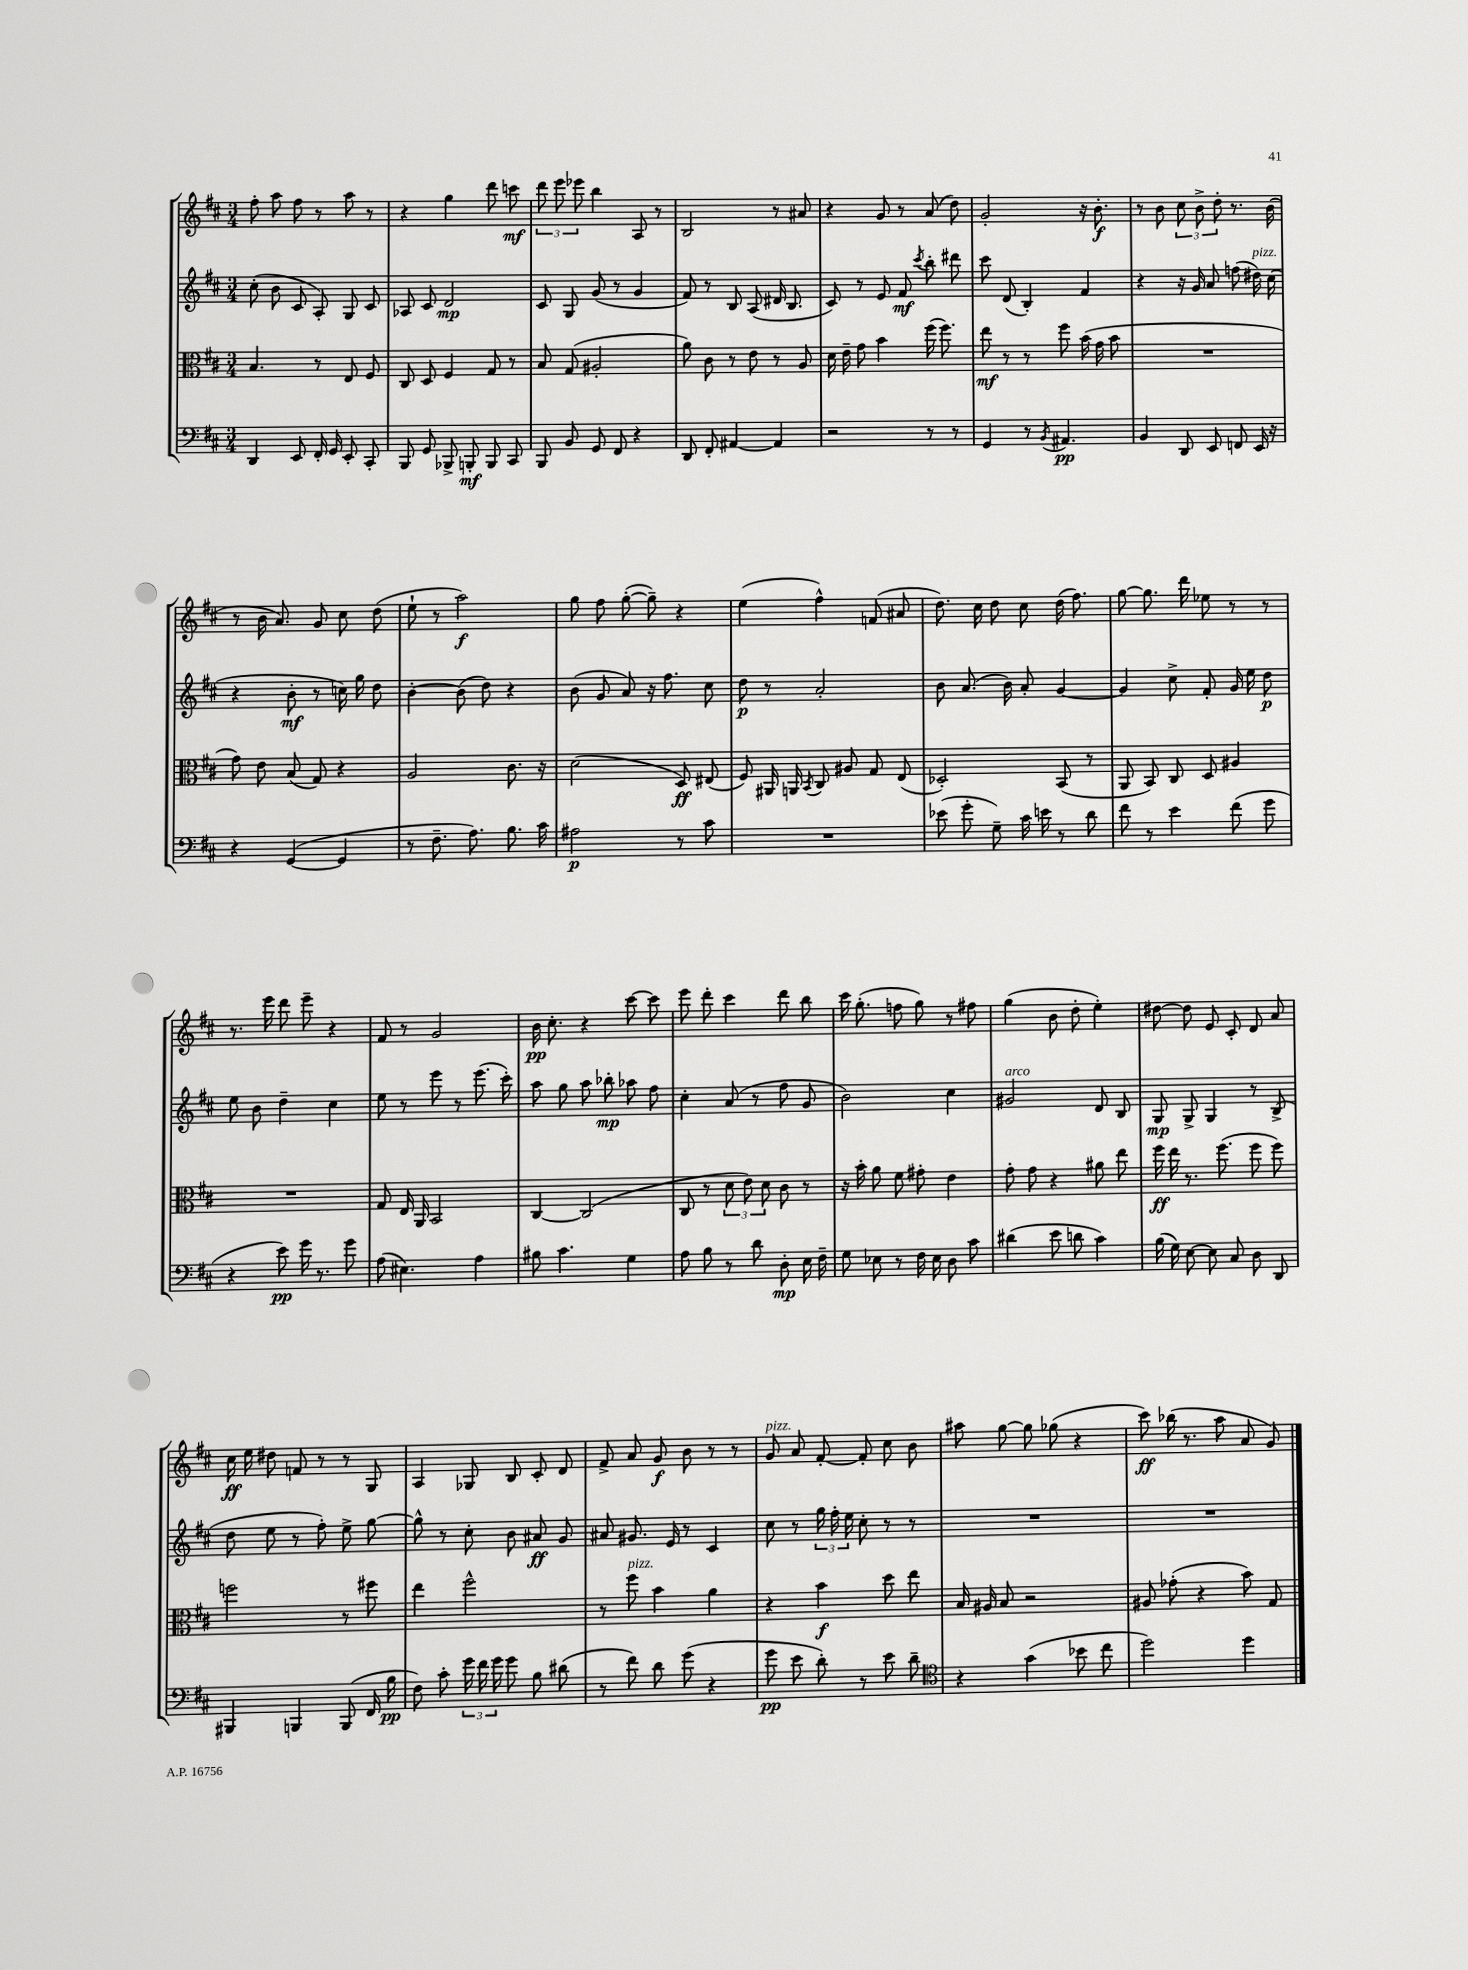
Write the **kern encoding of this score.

**kern	**dynam	**kern	**dynam	**kern	**dynam	**kern	**dynam
*part4	*part4	*part3	*part3	*part2	*part2	*part1	*part1
*staff4	*staff4	*staff3	*staff3	*staff2	*staff2	*staff1	*staff1
*clefF4	*	*clefC3	*	*clefG2	*	*clefG2	*
*k[f#c#]	*	*k[f#c#]	*	*k[f#c#]	*	*k[f#c#]	*
*M3/4	*	*M3/4	*	*M3/4	*	*M3/4	*
=5	=5	=5	=5	=5	=5	=5	=5
4DD/	.	4.B/	.	(8cc#'\	.	8ff#'\	.
.	.	.	.	8b\	.	8aa\	.
8EE/	.	.	.	8c#/	.	8ff#\	.
16FF#'/	.	8r	.	8A'/)	.	8r	.
16GG/	.	.	.	.	.	.	.
8EE'/	.	8E/	.	8G/	.	8aa\	.
8CC#'/	.	8F#/	.	8c#/	.	8r	.
=6	=6	=6	=6	=6	=6	=6	=6
8BBB/	.	8C#/	.	8A-X/	.	4r	.
8GG/	.	8D/	.	8c#/	.	.	.
8BBB-X^/	.	4F#/	.	2d/	mp	4gg\	.
8BBBn'/	mf	.	.	.	.	.	.
8BBB/	.	8G/	.	.	.	8ddd\	.
8CC#/	.	8r	.	.	.	8cccn\	mf
=7	=7	=7	=7	=7	=7	=7	=7
8BBB/	.	8B/	.	8c#/	.	12ddd\	.
.	.	.	.	.	.	12eee\	.
8BB/	.	(8G/	.	8G/	.	.	.
.	.	.	.	.	.	12eee-X\	.
8GG/	.	2A#X'/	.	(8g/	.	4bb\	.
8FF#/	.	.	.	8r	.	.	.
4r	.	.	.	4g/	.	8A/	.
.	.	.	.	.	.	8r	.
=8	=8	=8	=8	=8	=8	=8	=8
8DD/	.	8a\)	.	8f#/)	.	2B/	.
8FF#'/	.	8c#\	.	8r	.	.	.
[4AA#X/	.	8r	.	8B/	.	.	.
.	.	8e\	.	(8A/	.	.	.
4AA#/]	.	8r	.	16d#X/	.	8r	.
.	.	.	.	8.B/	.	.	.
.	.	8A/	.	.	.	8a#X/	.
=9	=9	=9	=9	=9	=9	=9	=9
2r	.	16d\	.	8c#/)	.	4r	.
.	.	16e~\	.	.	.	.	.
.	.	8g\	.	8r	.	.	.
.	.	4b\	.	8e/	.	8g/	.
.	.	.	.	8f#/	mf	8r	.
.	.	.	.	8qccc#/	.	.	.
8r	.	(16ff#\	.	8bb'\	.	(8a/	.
.	.	8.ff#\)	.	.	.	.	.
8r	.	.	.	8ddd#X\	.	8dd\)	.
=10	=10	=10	=10	=10	=10	=10	=10
4GG/	.	8ee\	mf	8ccc#\	.	2g'/	.
.	.	8r	.	(8d/	.	.	.
8r	.	8r	.	4B'/)	.	.	.
8qBB/	.	.	.	.	.	.	.
4.AA#X/	pp	8ff#\	.	.	.	.	.
.	.	(16b\	.	4f#/	.	16r	.
.	.	16g\	.	.	.	8.b'\	f
.	.	8b\	.	.	.	.	.
=11	=11	=11	=11	=11	=11	=11	=11
4BB/	.	2.r	.	4r	.	8r	.
.	.	.	.	.	.	8b\	.
8DD/	.	.	.	16r	.	12cc#\	.
.	.	.	.	16g/	.	.	.
.	.	.	.	.	.	12b^\	.
8EE/	.	.	.	8a/	.	.	.
.	.	.	.	.	.	12dd'\	.
8FFn/	.	.	.	(8ffn\	.	8.r	.
!	!	!	!	!LO:TX:a:i:t=pizz.	!	!	!
16EE/	.	.	.	16dd#X\)	.	.	.
16r	.	.	.	(16cc#\	.	(16b\	.
!!LO:LB:g=z
=12	=12	=12	=12	=12	=12	=12	=12
4r	.	8g\)	.	4r	.	8r	.
.	.	8e\	.	.	.	16b\	.
.	.	.	.	.	.	8.a/)	.
([4GG/	.	(8B/	.	8b'\	mf	.	.
.	.	8G/)	.	8r	.	8g/	.
4GG/]	.	4r	.	16ccn\)	.	8cc#\	.
.	.	.	.	16gg\	.	.	.
.	.	.	.	8dd\	.	(8dd\	.
=13	=13	=13	=13	=13	=13	=13	=13
8r	.	2A/	.	[4b'\	.	8ee`\	.
8.F#~\	.	.	.	.	.	8r	.
.	.	.	.	(8b\]	.	2aa\)	f
8.A\)	.	.	.	.	.	.	.
.	.	.	.	8dd\)	.	.	.
8.B\	.	8.c#\	.	4r	.	.	.
16c#\	.	16r	.	.	.	.	.
=14	=14	=14	=14	=14	=14	=14	=14
2A#X\	p	(2d\	.	(8b\	.	8gg\	.
.	.	.	.	8g/	.	8ff#\	.
.	.	.	.	8a/)	.	([8gg'\	.
.	.	.	.	16r	.	8gg~\])	.
.	.	.	.	8.ff#\	.	.	.
8r	.	8D/)	ff	.	.	4r	.
8c#\	.	(8E#X/	.	8cc#\	.	.	.
=15	=15	=15	=15	=15	=15	=15	=15
2.r	.	8F#/)	.	8dd\	p	(4ee\	.
.	.	16AA#X/	.	8r	.	.	.
.	.	16AAn/	.	.	.	.	.
.	.	8qBB/	.	.	.	.	.
.	.	8C#/	.	2a'/	.	4ff#^^\)	.
.	.	8A#X/	.	.	.	.	.
.	.	8G/	.	.	.	(8fn/	.
.	.	(8E/	.	.	.	8a#X/	.
=16	=16	=16	=16	=16	=16	=16	=16
(8e-X\	.	2D-X'/)	.	8b\	.	8.dd\)	.
8g'\	.	.	.	(8.a/	.	.	.
.	.	.	.	.	.	16cc#\	.
8G~\)	.	.	.	.	.	8dd\	.
.	.	.	.	16b\)	.	.	.
16c#\	.	.	.	8a'/	.	8cc#\	.
16en\	.	.	.	.	.	.	.
8r	.	(8BB/	.	[4g/	.	(16dd\	.
.	.	.	.	.	.	8.ff#\)	.
8d\	.	8r	.	.	.	.	.
=17	=17	=17	=17	=17	=17	=17	=17
8f#\	.	8AA/	.	4g/]	.	[8gg\	.
8r	.	8BB/)	.	.	.	8.gg\]	.
4e\	.	8C#/	.	8cc#^\	.	.	.
.	.	.	.	.	.	16ddd\	.
.	.	8D/	.	8f#'/	.	8ee-X\	.
(8f#\	.	4A#X/	.	16g/	.	8r	.
.	.	.	.	16ee\	.	.	.
8g\	.	.	.	8dd\	p	8r	.
!!LO:LB:g=z
=18	=18	=18	=18	=18	=18	=18	=18
4r	.	2.r	.	8ee\	.	8.r	.
.	.	.	.	8b\	.	.	.
.	.	.	.	.	.	16eee\	.
8e\)	pp	.	.	4dd~\	.	8ddd\	.
16g\	.	.	.	.	.	8eee~\	.
8.r	.	.	.	.	.	.	.
.	.	.	.	4cc#\	.	4r	.
8g\	.	.	.	.	.	.	.
=19	=19	=19	=19	=19	=19	=19	=19
(8A\	.	8G/	.	8ee\	.	8f#/	.
4.E#X\)	.	16E/	.	8r	.	8r	.
.	.	16AA/	.	.	.	.	.
.	.	2BB/	.	8eee\	.	2g/	.
.	.	.	.	8r	.	.	.
4A\	.	.	.	(8.eee\	.	.	.
.	.	.	.	16ccc#'\)	.	.	.
=20	=20	=20	=20	=20	=20	=20	=20
8B#X\	.	[4C#/	.	8aa\	.	16b\	pp
.	.	.	.	.	.	8.cc#'\	.
4.c#\	.	.	.	8gg\	.	.	.
.	.	(2C#/]	.	8aa\	.	4r	.
.	.	.	.	8bb-X'\	mp	.	.
4G\	.	.	.	8aa-X\	.	[8ccc#\	.
.	.	.	.	8ff#\	.	8ccc#\]	.
=21	=21	=21	=21	=21	=21	=21	=21
8A\	.	8C#/	.	4cc#'\	.	8eee\	.
8B\	.	8r	.	.	.	8ddd'\	.
8r	.	12d\	.	(8a/	.	4ccc#\	.
.	.	12e\)	.	.	.	.	.
8d\	.	.	.	8r	.	.	.
.	.	12d\	.	.	.	.	.
8D'\	mp	8c#\	.	8ff#\	.	8ddd\	.
16E\	.	8r	.	8g/	.	8bb\	.
16F#~\	.	.	.	.	.	.	.
=22	=22	=22	=22	=22	=22	=22	=22
8G\	.	16r	.	2b\)	.	16ccc#\	.
.	.	16b'\	.	.	.	(8.gg'\	.
8E-X\	.	8a\	.	.	.	.	.
8r	.	8f#\	.	.	.	8ffn\	.
16F#\	.	8g#X'\	.	.	.	8gg\)	.
16E-\	.	.	.	.	.	.	.
8D\	.	4e\	.	4cc#\	.	8r	.
8c#\	.	.	.	.	.	8ff#X\	.
=23	=23	=23	=23	=23	=23	=23	=23
!	!	!	!	!LO:TX:a:i:t=arco	!	!	!
(4d#X\	.	8g'\	.	2g#X/	.	(4gg\	.
.	.	8g\	.	.	.	.	.
8e\	.	4r	.	.	.	8b\	.
8dn\	.	.	.	.	.	8dd'\	.
4c#\)	.	8a#X\	.	8d/	.	4ee'\)	.
.	.	8ee\	.	8B/	.	.	.
=24	=24	=24	=24	=24	=24	=24	=24
(16B\	.	16ff#\	ff	8G/	mp	[8dd#X\	.
16G\)	.	16ee\	.	.	.	.	.
[8E\	.	8.r	.	8G^/	.	8dd#\]	.
8E\]	.	.	.	4G/	.	8e/	.
.	.	(8.ff#\	.	.	.	.	.
8C#/	.	.	.	.	.	8c#'/	.
8D\	.	8ff#\	.	8r	.	8d/	.
8DD/	.	8ff#\)	.	(8B^/	.	8a/	.
!!LO:LB:g=z
=25	=25	=25	=25	=25	=25	=25	=25
4BBB#X/	.	2ffn\	.	8dd\	.	16cc#\	ff
.	.	.	.	.	.	16ee\	.
.	.	.	.	8ee\	.	8dd#X\	.
4BBBn/	.	.	.	8r	.	8fn/	.
.	.	.	.	8ff#'\)	.	8r	.
(8BBB/	.	8r	.	8ee^\	.	8r	.
16FF#/	.	8ff#X\	.	[8gg\	.	8G/	.
16B\	pp	.	.	.	.	.	.
=26	=26	=26	=26	=26	=26	=26	=26
8F#\)	.	4ee\	.	8gg^^\]	.	4A/	.
8c#'\	.	.	.	8r	.	.	.
24g\	.	2ff#^^\	.	8cc#'\	.	8G-X/	.
24f#\	.	.	.	.	.	.	.
24g\	.	.	.	.	.	.	.
8g\	.	.	.	8b\	.	8B/	.
8B\	.	.	.	8a#X/	ff	8c#'/	.
(8d#X\	.	.	.	8g/	.	8d/	.
=27	=27	=27	=27	=27	=27	=27	=27
8r	.	8r	.	8a#X/	.	8f#^/	.
!	!	!LO:TX:a:i:t=pizz.	!	!	!	!	!
8f#\)	.	8ff#\	.	8.g#X/	.	8a/	.
8d\	.	4b\	.	.	.	8g/	f
.	.	.	.	16e/	.	.	.
(8g\	.	.	.	8r	.	8b\	.
4r	.	4a\	.	4c#/	.	8r	.
.	.	.	.	.	.	8r	.
=28	=28	=28	=28	=28	=28	=28	=28
!	!	!	!	!	!	!LO:TX:a:i:t=pizz.	!
8g\	pp	4r	.	8cc#\	.	8g/	.
8e\	.	.	.	8r	.	8a/	.
8d'\)	.	4b\	f	24gg\	.	[8f#'/	.
.	.	.	.	24ff#'\	.	.	.
.	.	.	.	24ee\	.	.	.
8r	.	.	.	8cc#'\	.	8f#'/]	.
8e\	.	8dd\	.	8r	.	8cc#\	.
8d~\	.	8ee\	.	8r	.	8b\	.
=29	=29	=29	=29	=29	=29	=29	=29
*clefC4	*	*	*	*	*	*	*
4r	.	16B/	.	2.r	.	8aa#X\	.
.	.	16A#X/	.	.	.	.	.
.	.	8B/	.	.	.	[8gg\	.
(4g\	.	2r	.	.	.	8gg\]	.
.	.	.	.	.	.	(8gg-X\	.
8b-X\	.	.	.	.	.	4r	.
8cc#\	.	.	.	.	.	.	.
=30	=30	=30	=30	=30	=30	=30	=30
2dd\)	.	8A#X/	.	2.r	.	8ccc#\)	ff
.	.	(8g-X'\	.	.	.	(16bb-X\	.
.	.	.	.	.	.	8.r	.
.	.	4r	.	.	.	.	.
.	.	.	.	.	.	8aa\	.
4dd\	.	8b\)	.	.	.	8a/	.
.	.	8G/	.	.	.	8g/)	.
==	==	==	==	==	==	==	==
*-	*-	*-	*-	*-	*-	*-	*-
